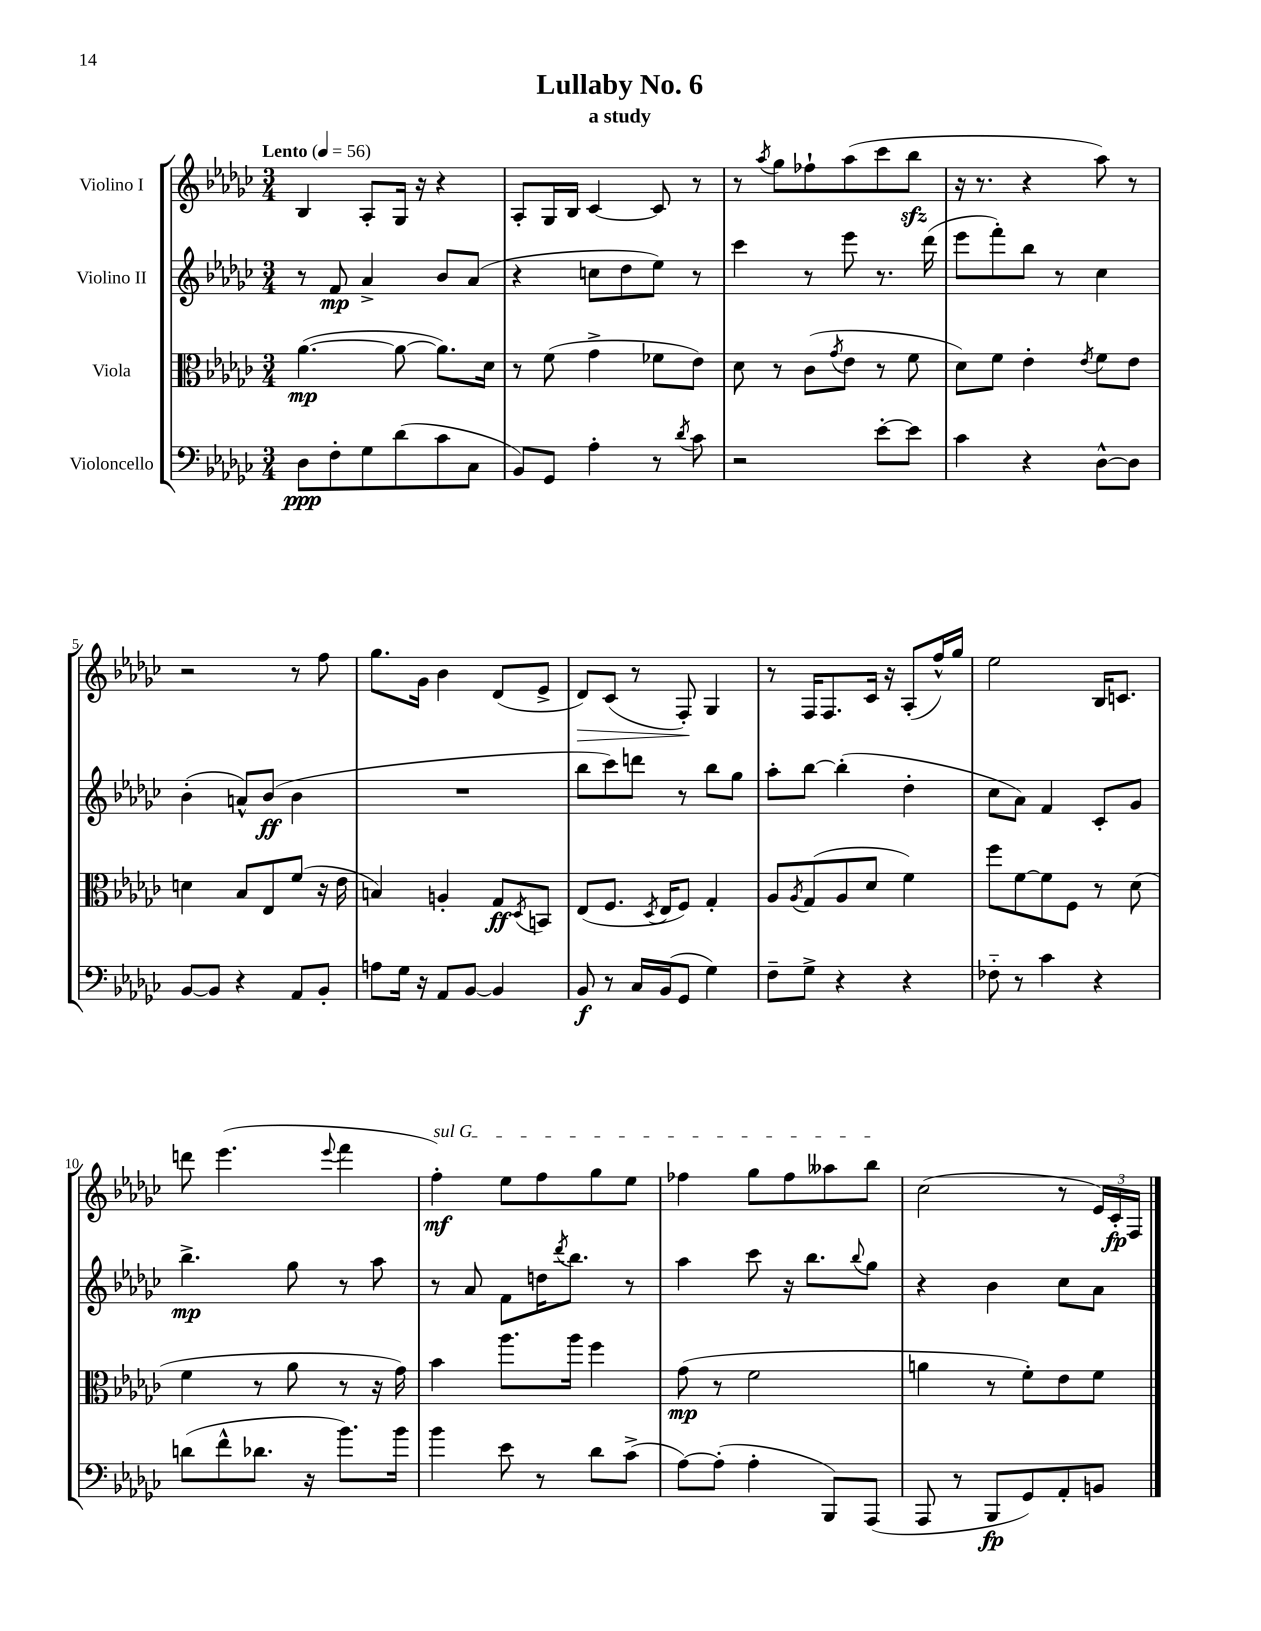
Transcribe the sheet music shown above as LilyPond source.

\header { title = "Lullaby No. 6" subtitle = "a study" }
<<
\new StaffGroup <<
\new Staff = "s0" \with { instrumentName = "Violino I" } {
    \clef treble \key ges \major \numericTimeSignature \time 3/4 \tempo "Lento" 4 = 56
    bes4 aes8-. ges16 r16 r4 |
    aes8-. ges16 bes16 ces'4~ ces'8 r8 |
    r8 \acciaccatura { aes''8 } ges''8 fes''8-! aes''8( ces'''8 bes''8\sfz |
    r16 r8. r4 aes''8) r8 |
    r2 r8 f''8 |
    ges''8. ges'16 bes'4 des'8( ees'8-> |
    des'8\>) ces'8( r8 f8-.\!) ges4 |
    r8 f16 f8. ces'16 r16 aes8-.( f''16-^) ges''16 |
    ees''2 bes16 c'8. |
    d'''8 ees'''4.( \appoggiatura { ees'''8 } f'''4 |
    \once \override TextSpanner.bound-details.left.text = \markup { \italic "sul G" } f''4-.\mf\startTextSpan) ees''8 f''8 ges''8 ees''8 |
    fes''4 ges''8 fes''8 aeses''8 bes''8\stopTextSpan |
    ces''2( r8 \tuplet 3/2 { ees'16) ces'16-.\fp f16 } \bar "|." |
}
\new Staff = "s1" \with { instrumentName = "Violino II" } {
    \clef treble \key ges \major \numericTimeSignature \time 3/4
    r8 f'8\mp aes'4-> bes'8 aes'8( |
    r4 c''8 des''8 ees''8) r8 |
    ces'''4 r8 ees'''8 r8. des'''16( |
    ees'''8 f'''8-.) bes''8 r8 ces''4 |
    bes'4-.( a'8-^) bes'8\ff( bes'4 |
    R2. |
    bes''8 ces'''8) d'''8 r8 bes''8 ges''8 |
    aes''8-. bes''8~ bes''4-.( des''4-. |
    ces''8 aes'8) f'4 ces'8-. ges'8 |
    bes''4.->\mp ges''8 r8 aes''8 |
    r8 aes'8 f'8 d''16 \acciaccatura { des'''8 } bes''8. r8 |
    aes''4 ces'''8 r16 bes''8. \appoggiatura { bes''8 } ges''8 |
    r4 bes'4 ces''8 aes'8 \bar "|." |
}
\new Staff = "s2" \with { instrumentName = "Viola" } {
    \clef alto \key ges \major \numericTimeSignature \time 3/4
    aes'4.~\mp( aes'8~ aes'8.) des'16 |
    r8 f'8( ges'4-> fes'8 ees'8) |
    des'8 r8 ces'8( \acciaccatura { ges'8 } ees'8 r8 f'8 |
    des'8) f'8 ees'4-. \acciaccatura { ees'8 } f'8 ees'8 |
    d'4 bes8 ees8 f'8( r16 ees'16 |
    b4) a4-. ges8\ff \acciaccatura { des8 } b,8 |
    ees8( f8. \acciaccatura { des8 } ees16 f8) ges4-. |
    aes8 \acciaccatura { aes8 } ges8( aes8 des'8 f'4) |
    f''8 f'8~ f'8 f8 r8 des'8( |
    f'4 r8 aes'8 r8 r16 ges'16) |
    bes'4 aes''8. aes''16 f''4 |
    ges'8\mp( r8 f'2 |
    a'4 r8 f'8-.) ees'8 f'8 \bar "|." |
}
\new Staff = "s3" \with { instrumentName = "Violoncello" } {
    \clef bass \key ges \major \numericTimeSignature \time 3/4
    des8\ppp f8-. ges8 des'8( ces'8 ces8 |
    bes,8) ges,8 aes4-. r8 \acciaccatura { des'8 } ces'8 |
    r2 ees'8~-. ees'8 |
    ces'4 r4 des8~-^ des8 |
    bes,8~ bes,8 r4 aes,8 bes,8-. |
    a8 ges16 r16 aes,8 bes,8~ bes,4 |
    bes,8\f r8 ces16 bes,16( ges,8 ges4) |
    f8-- ges8-> r4 r4 |
    fes8-_ r8 ces'4 r4 |
    d'8( f'8-^ des'8. r16 bes'8.) bes'16 |
    bes'4 ees'8 r8 des'8 ces'8->( |
    aes8~) aes8-.( aes4-. bes,,8) aes,,8( |
    aes,,8 r8 bes,,8\fp ges,8) aes,8-. b,8 \bar "|." |
}
>>
>>
